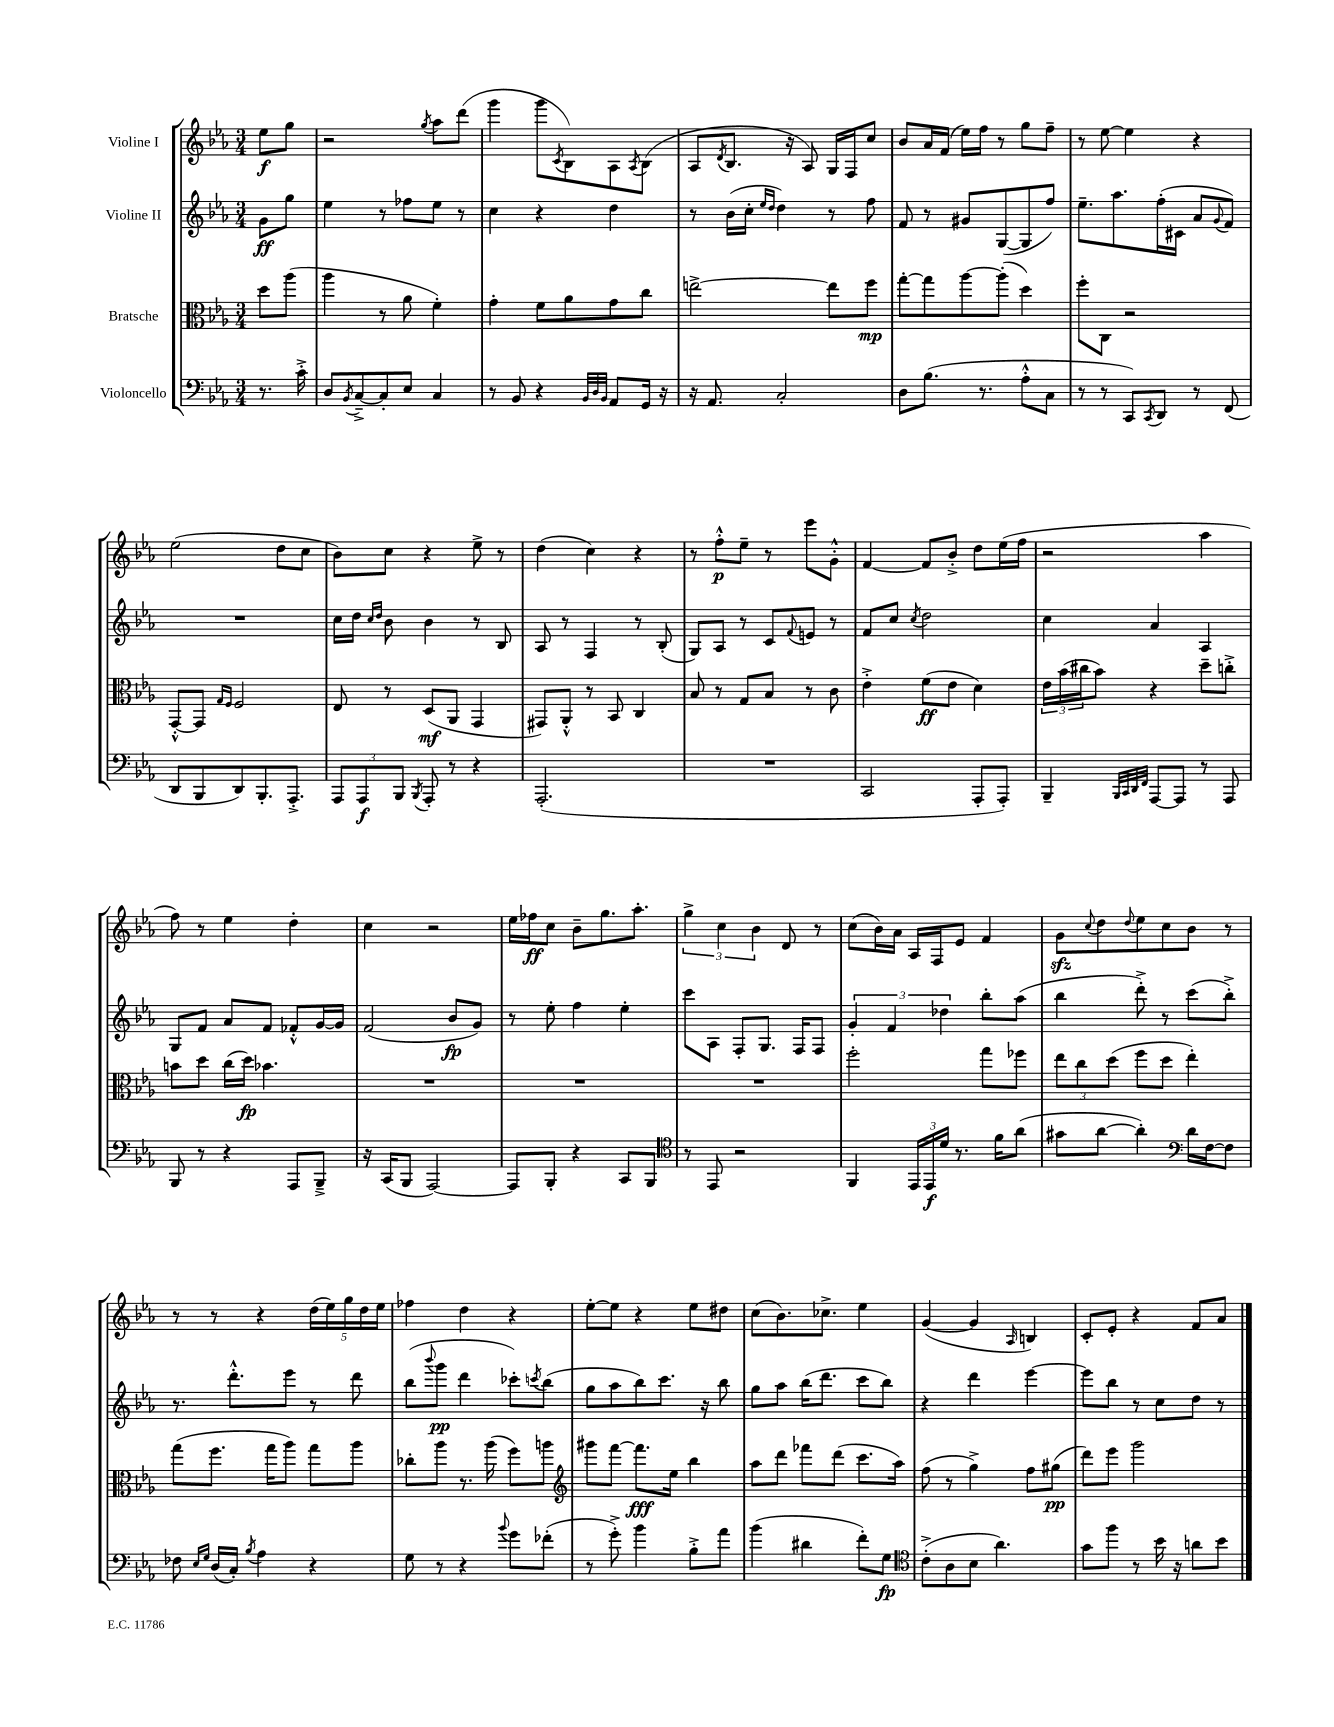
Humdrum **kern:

**kern	**dynam	**kern	**dynam	**kern	**dynam	**kern	**dynam
*part4	*part4	*part3	*part3	*part2	*part2	*part1	*part1
*staff4	*staff4	*staff3	*staff3	*staff2	*staff2	*staff1	*staff1
*I"Violoncello	*	*I"Bratsche	*	*I"Violine II	*	*I"Violine I	*
*clefF4	*	*clefC3	*	*clefG2	*	*clefG2	*
*k[b-e-a-]	*	*k[b-e-a-]	*	*k[b-e-a-]	*	*k[b-e-a-]	*
*M3/4	*	*M3/4	*	*M3/4	*	*M3/4	*
=	=	=	=	=	=	=	=
8.r	.	8dd\L	.	8g\L	ff	8ee-\L	f
.	.	(8aa-\J	.	8gg\J	.	8gg\J	.
16c'^\	.	.	.	.	.	.	.
=1	=1	=1	=1	=1	=1	=1	=1
8D/L	.	4aa-\	.	4ee-\	.	2r	.
8qBB-/	.	.	.	.	.	.	.
[8C~^/	.	.	.	.	.	.	.
8C'/]	.	8r	.	8r	.	.	.
8E-/J	.	8a-\	.	8ff-X\L	.	.	.
.	.	.	.	.	.	8qgg/	.
4C/	.	4f'\)	.	8ee-\J	.	8aa-\L	.
.	.	.	.	8r	.	(8ddd\J	.
=2	=2	=2	=2	=2	=2	=2	=2
8r	.	4g'\	.	4cc\	.	4ggg\	.
8BB-/	.	.	.	.	.	.	.
4r	.	8f\L	.	4r	.	8ggg\L	.
.	.	.	.	.	.	8qc/	.
.	.	8a-\	.	.	.	8B-\)	.
32qqBB-/LLL	.	.	.	.	.	.	.
32qqD/	.	.	.	.	.	.	.
32qqBB-/JJJ	.	.	.	.	.	.	.
8AA-/L	.	8g\	.	4dd\	.	8A-\	.
.	.	.	.	.	.	8qA-/	.
16GG/Jk	.	8cc\J	.	.	.	(8B-\J	.
16r	.	.	.	.	.	.	.
=3	=3	=3	=3	=3	=3	=3	=3
16r	.	[2een^\	.	8r	.	8A-/L	.
8.AA-/	.	.	.	.	.	.	.
.	.	.	.	.	.	8qd/	.
.	.	.	.	(16b-\LL	.	8.B-/J	.
.	.	.	.	16cc'\JJ	.	.	.
.	.	.	.	16qqee-/LL	.	.	.
.	.	.	.	16qqdd/JJ	.	.	.
2C'/	.	.	.	4dd\)	.	.	.
.	.	.	.	.	.	16r	.
.	.	.	.	.	.	8A-/)	.
.	.	8ee\L]	.	8r	.	16G/LL	.
.	.	.	.	.	.	16F/J	.
.	.	8ff\J	mp	8ff\	.	8cc/J	.
=4	=4	=4	=4	=4	=4	=4	=4
8D\L	.	[8gg'\L	.	8f/	.	8b-/L	.
(8.B-\J	.	8gg\]	.	8r	.	16a-/L	.
.	.	.	.	.	.	(16f/JJ	.
.	.	[8aa-\	.	8g#X/L	.	16ee-\LL)	.
8.r	.	.	.	.	.	16ff\JJ	.
.	.	(8aa-'\J]	.	([8G/	.	8r	.
8A-'^^\L	.	4dd\)	.	8G/]	.	8gg\L	.
8C\J	.	.	.	8ff/J)	.	8ff~\J	.
=5	=5	=5	=5	=5	=5	=5	=5
8r	.	8ff'\L	.	8.ee-~\L	.	8r	.
8r	.	8C\J	.	.	.	[8ee-\	.
.	.	.	.	8.aa-\	.	.	.
8CC/L)	.	2r	.	.	.	4ee-\]	.
8qCC/	.	.	.	.	.	.	.
8DD/J	.	.	.	(16ff'\L	.	.	.
.	.	.	.	16c#X\JJ	.	.	.
8r	.	.	.	8a-/L	.	4r	.
.	.	.	.	8qqg/	.	.	.
(8FF/	.	.	.	8f/J)	.	.	.
!!LO:LB:g=z
=6	=6	=6	=6	=6	=6	=6	=6
8DD/L	.	[8GG'^^/L	.	2.r	.	(2ee-\	.
8BBB-/	.	8GG/J]	.	.	.	.	.
.	.	16qqG/LL	.	.	.	.	.
.	.	16qqF/JJ	.	.	.	.	.
8DD/)	.	2F/	.	.	.	.	.
8.BBB-'/	.	.	.	.	.	.	.
.	.	.	.	.	.	8dd\L	.
8.AAA-'^/J	.	.	.	.	.	.	.
.	.	.	.	.	.	8cc\J	.
=7	=7	=7	=7	=7	=7	=7	=7
12AAA-/L	.	8E-/	.	16cc\LL	.	8b-\L)	.
.	.	.	.	16dd\JJ	.	.	.
12AAA-/	f	.	.	.	.	.	.
.	.	.	.	16qqcc/LL	.	.	.
.	.	.	.	16qqdd/JJ	.	.	.
.	.	8r	.	8b-\	.	8cc\J	.
12BBB-/J	.	.	.	.	.	.	.
8qBBB-/	.	.	.	.	.	.	.
8AAA-'/	.	(8D/L	mf	4b-\	.	4r	.
8r	.	8AA-/J	.	.	.	.	.
4r	.	4GG/	.	8r	.	8ee-^\	.
.	.	.	.	8B-/	.	8r	.
=8	=8	=8	=8	=8	=8	=8	=8
(2.AAA-'/	.	8GG#X/L)	.	8A-/	.	(4dd\	.
.	.	8AA-'^^/J	.	8r	.	.	.
.	.	8r	.	4F/	.	4cc\)	.
.	.	8BB-/	.	.	.	.	.
.	.	4C/	.	8r	.	4r	.
.	.	.	.	(8B-'/	.	.	.
=9	=9	=9	=9	=9	=9	=9	=9
2.r	.	8B-/	.	8G/L)	.	8r	.
.	.	8r	.	8A-/J	.	8ff'^^\L	p
.	.	8G/L	.	8r	.	8ee-~\J	.
.	.	8B-/J	.	8c/L	.	8r	.
.	.	.	.	8qqf/	.	.	.
.	.	8r	.	8en/J	.	8eee-\L	.
.	.	8c\	.	8r	.	8g'^^\J	.
=10	=10	=10	=10	=10	=10	=10	=10
2CC/	.	4e-'^\	.	8f/L	.	[4f/	.
.	.	.	.	8cc/J	.	.	.
.	.	.	.	8qcc/	.	.	.
.	.	(8f\L	ff	2dd\	.	8f/L]	.
.	.	8e-\J	.	.	.	8b-'^/J	.
8AAA-'/L	.	4d\)	.	.	.	8dd\L	.
8AAA-'/J)	.	.	.	.	.	(16ee-\L	.
.	.	.	.	.	.	16ff\JJ	.
=11	=11	=11	=11	=11	=11	=11	=11
4BBB-~/	.	24e-\LL	.	4cc\	.	2r	.
.	.	(24b-\	.	.	.	.	.
.	.	24cc#X\J	.	.	.	.	.
.	.	8b-\J)	.	.	.	.	.
32qqBBB-/LLL	.	.	.	.	.	.	.
32qqCC/	.	.	.	.	.	.	.
32qqDD/	.	.	.	.	.	.	.
32qqFF/JJJ	.	.	.	.	.	.	.
[8AAA-/L	.	4r	.	4a-/	.	.	.
8AAA-/J]	.	.	.	.	.	.	.
8r	.	8dd~\L	.	4A-/	.	4aa-\	.
8AAA-/	.	8ccn'^\J	.	.	.	.	.
!!LO:LB:g=z
=12	=12	=12	=12	=12	=12	=12	=12
8BBB-/	.	8bn\L	.	8G/L	.	8ff\)	.
8r	.	8dd\J	.	8f/J	.	8r	.
4r	.	(16cc\LL	.	8a-/L	.	4ee-\	.
.	.	16dd\JJ)	fp	.	.	.	.
.	.	4.b-X\	.	8f/J	.	.	.
8AAA-/L	.	.	.	8f-X'^^/L	.	4dd'\	.
8BBB-~^/J	.	.	.	[16g/L	.	.	.
.	.	.	.	16g/JJ]	.	.	.
=13	=13	=13	=13	=13	=13	=13	=13
16r	.	2.r	.	(2f/	.	4cc\	.
(16CC/KL	.	.	.	.	.	.	.
8BBB-/J	.	.	.	.	.	.	.
[2AAA-/)	.	.	.	.	.	2r	.
.	.	.	.	8b-/L	fp	.	.
.	.	.	.	8g/J)	.	.	.
=14	=14	=14	=14	=14	=14	=14	=14
8AAA-/L]	.	2.r	.	8r	.	16ee-\LL	.
.	.	.	.	.	.	16ff-X\J	ff
8BBB-'/J	.	.	.	8ee-'\	.	8cc\J	.
4r	.	.	.	4ff\	.	8b-~\L	.
.	.	.	.	.	.	8.gg\	.
8CC/L	.	.	.	4ee-'\	.	.	.
.	.	.	.	.	.	8.aa-'\J	.
8BBB-/J	.	.	.	.	.	.	.
=15	=15	=15	=15	=15	=15	=15	=15
*clefC4	*	*	*	*	*	*	*
8r	.	2.r	.	8ccc\L	.	6gg^\	.
8EE-/	.	.	.	8A-\J	.	.	.
.	.	.	.	.	.	6cc\	.
2r	.	.	.	8F'/L	.	.	.
.	.	.	.	.	.	6b-\	.
.	.	.	.	8.G/J	.	.	.
.	.	.	.	.	.	8d/	.
.	.	.	.	16F/KL	.	.	.
.	.	.	.	8F/J	.	8r	.
=16	=16	=16	=16	=16	=16	=16	=16
4FF/	.	2ff'\	.	6g'/	.	(8cc\L	.
.	.	.	.	.	.	16b-\L)	.
.	.	.	.	6f/	.	.	.
.	.	.	.	.	.	16a-\JJ	.
24EE-/LL	.	.	.	.	.	16A-/LL	.
24EE-/	f	.	.	.	.	.	.
.	.	.	.	.	.	16F/J	.
24d/JJ	.	.	.	6dd-X\	.	.	.
8.r	.	.	.	.	.	8e-/J	.
.	.	8gg\L	.	8bb-'\L	.	4f/	.
16f\KL	.	.	.	.	.	.	.
(8a-\J	.	8ff-X\J	.	(8aa-\J	.	.	.
=17	=17	=17	=17	=17	=17	=17	=17
8g#X\L	.	12ee-\L	.	4bb-\	.	8gzz\L	.
.	.	12cc\	.	.	.	.	.
.	.	.	.	.	.	8qqcc/	.
[8a-\J	.	.	.	.	.	8dd\	.
.	.	(12dd\J	.	.	.	.	.
.	.	.	.	.	.	8qqdd/	.
4a-'\])	.	8ff\L	.	8ddd'^\)	.	8ee-\	.
.	.	8dd\J	.	8r	.	8cc\	.
*clefF4	*	*	*	*	*	*	*
16d\LL	.	4ee-'\)	.	(8ccc\L	.	8b-\J	.
[16F\J	.	.	.	.	.	.	.
8F\J]	.	.	.	8bb-'^\J)	.	8r	.
!!LO:LB:g=z
=18	=18	=18	=18	=18	=18	=18	=18
8F-X\	.	(8gg\L	.	8.r	.	8r	.
16qqE-/LL	.	.	.	.	.	.	.
16qqG/JJ	.	.	.	.	.	.	.
(16D/LL	.	8.ff\J	.	.	.	8r	.
16C'/JJ)	.	.	.	8.ddd'^^\L	.	.	.
8qB-/	.	.	.	.	.	.	.
4A-\	.	.	.	.	.	4r	.
.	.	16gg\KL	.	.	.	.	.
.	.	8aa-\J)	.	8eee-\J	.	.	.
4r	.	8gg\L	.	8r	.	(20dd\LL	.
.	.	.	.	.	.	20ee-\)	.
.	.	.	.	.	.	20gg\	.
.	.	8aa-\J	.	8ddd\	.	.	.
.	.	.	.	.	.	20dd\	.
.	.	.	.	.	.	20ee-\JJ	.
=19	=19	=19	=19	=19	=19	=19	=19
8G\	.	8cc-X'\L	.	(8bb-\L	.	4ff-X\	.
.	.	.	.	8qqbbb-/	.	.	.
8r	.	8aa-\J	.	8ggg\J	pp	.	.
4r	.	8.r	.	4ddd\	.	4dd\	.
.	.	(16aa-\	.	.	.	.	.
8qqb-/	.	.	.	.	.	.	.
8g\L	.	8ff\L)	.	8ccc-X'\L)	.	4r	.
.	.	.	.	8qcccn/	.	.	.
(8f-X'\J	.	8aan\J	.	(8bb-\J	.	.	.
=20	=20	=20	=20	=20	=20	=20	=20
*	*	*clefG2	*	*	*	*	*
8r	.	8ggg#X\L	.	8gg\L	.	[8ee-'\L	.
8g'^\)	.	[8fff\J	.	8aa-\	.	8ee-\J]	.
4b-\	.	8.fff\L]	fff	8bb-\)	.	4r	.
.	.	.	.	8.ccc\J	.	.	.
.	.	16ee-\Jk	.	.	.	.	.
8B-'^\L	.	4bb-\	.	.	.	8ee-\L	.
.	.	.	.	16r	.	.	.
8a-\J	.	.	.	8bb-\	.	8dd#X\J	.
=21	=21	=21	=21	=21	=21	=21	=21
(4b-\	.	8aa-\L	.	8gg\L	.	(8cc\L	.
.	.	8ddd\J	.	8aa-\J	.	8.b-\)	.
4d#X\	.	8fff-X\L	.	(16bb-\KL	.	.	.
.	.	.	.	8.ddd\J	.	8.cc-X^\J	.
.	.	(8ddd\J	.	.	.	.	.
8f'\L)	.	8.ccc\L	.	8ccc\L	.	4ee-\	.
8G\J	fp	.	.	8bb-\J)	.	.	.
.	.	16aa-\Jk)	.	.	.	.	.
=22	=22	=22	=22	=22	=22	=22	=22
*clefC4	*	*	*	*	*	*	*
(8c'^\L	.	(8ff\	.	4r	.	([4g/	.
8A-\	.	8r	.	.	.	.	.
8B-\J	.	4gg^\)	.	4ddd\	.	4g/]	.
4.a-\)	.	.	.	.	.	.	.
.	.	.	.	.	.	16qqA-/	.
.	.	8ff\L	.	[4eee-\	.	4Bn/)	.
.	.	(8gg#X\J	pp	.	.	.	.
=23	=23	=23	=23	=23	=23	=23	=23
8g\L	.	8ddd\L)	.	8eee-\L]	.	8c'/L	.
8ff\J	.	8eee-\J	.	8bb-\J	.	8e-'/J	.
8r	.	2ggg\	.	8r	.	4r	.
16b-\	.	.	.	8cc\L	.	.	.
16r	.	.	.	.	.	.	.
8an\L	.	.	.	8dd\J	.	8f/L	.
8b-\J	.	.	.	8r	.	8a-/J	.
==	==	==	==	==	==	==	==
*-	*-	*-	*-	*-	*-	*-	*-
